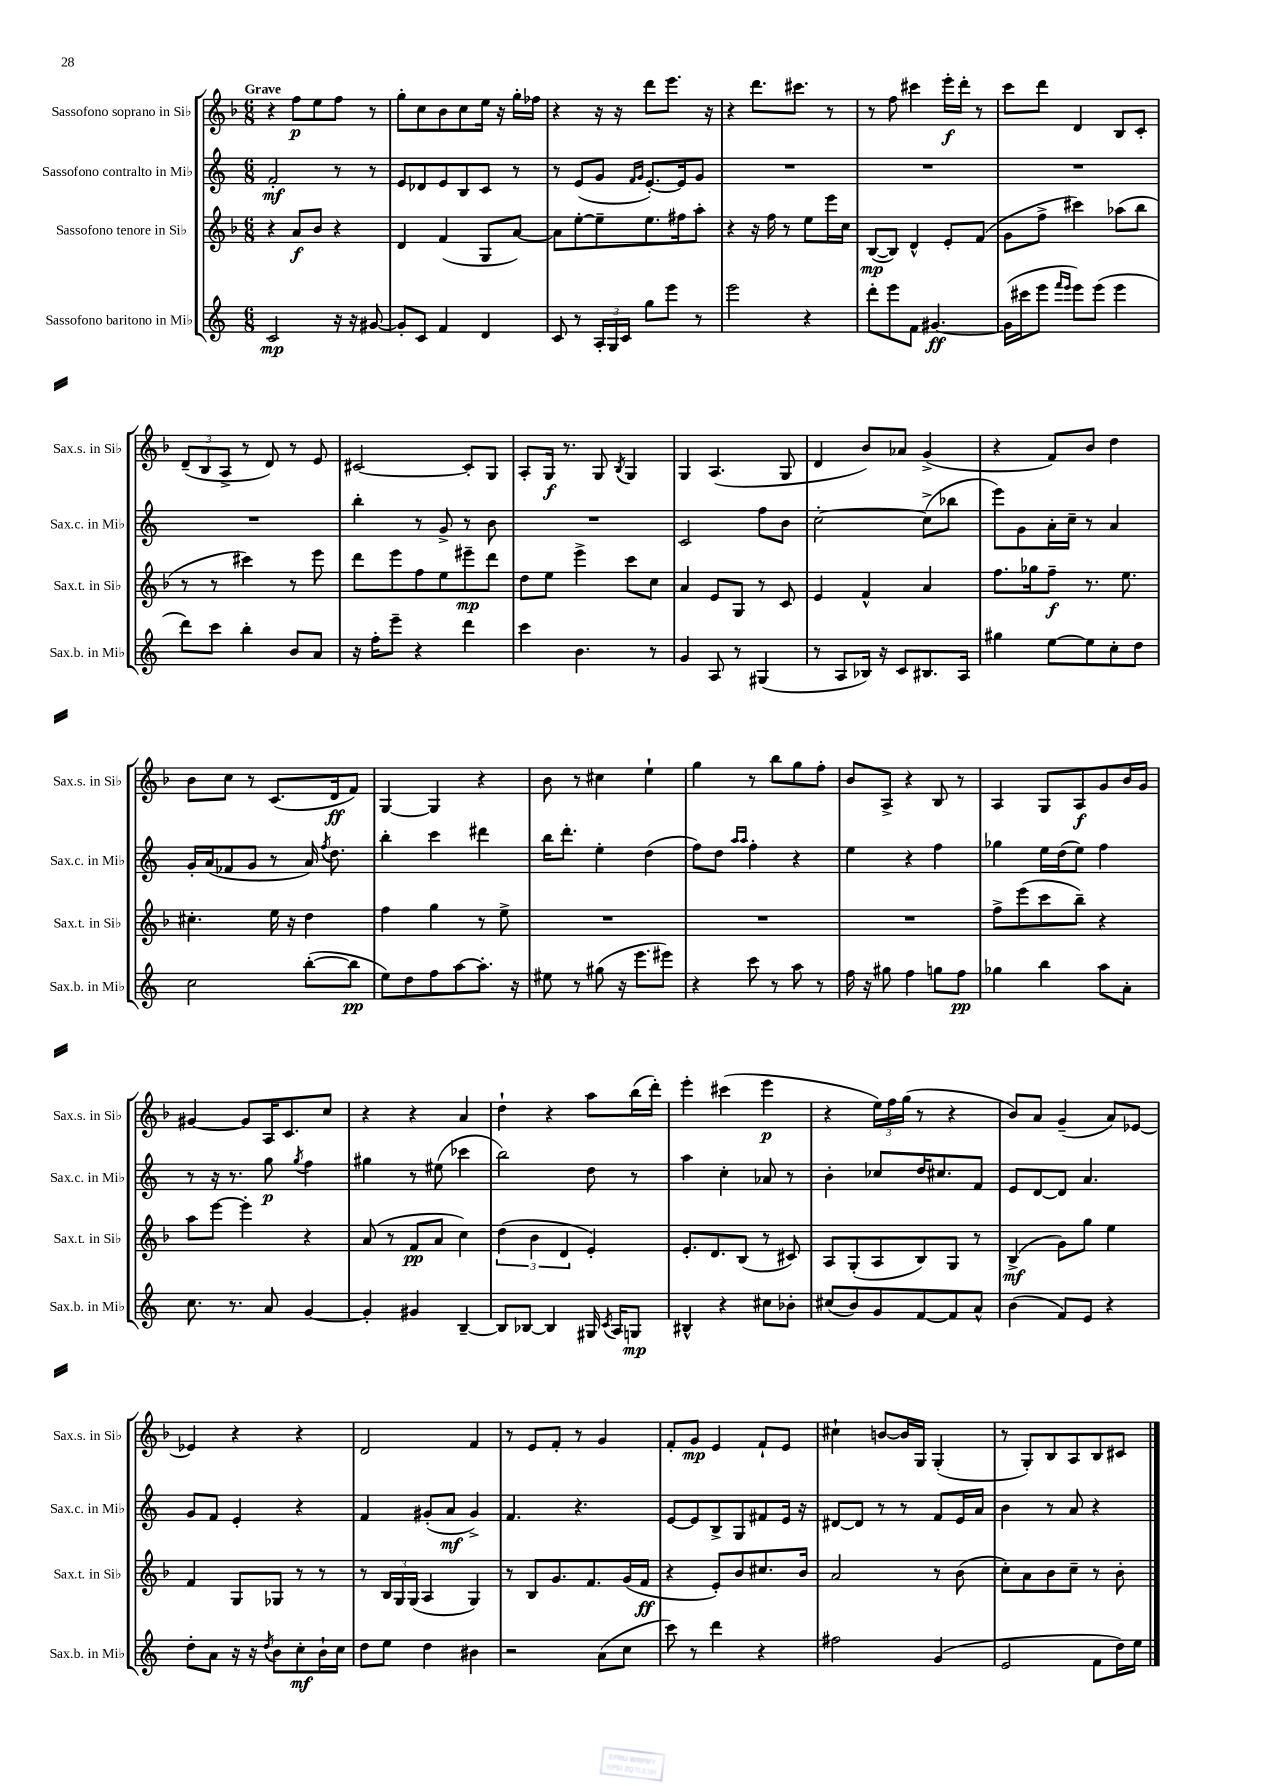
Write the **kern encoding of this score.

**kern	**kern	**kern	**kern
*staff4	*staff3	*staff2	*staff1
*clefG2	*clefG2	*clefG2	*clefG2
*k[]	*k[b-]	*k[]	*k[b-]
*M6/8	*M6/8	*M6/8	*M6/8
2c/	4r	2f'/	4r
.	8a/L	.	8ff\L
.	8b-/J	.	8ee\
16r	4r	8r	8ff\J
16r	.	.	.
[8g#/	.	8r	8r
=	=	=	=
8g#'/]L	4d/	8e/L	8gg'\L
8c/J	.	8d-/	8cc\
4f/	(4f/	8e/	8b-\
.	.	8B/	8cc\
4d/	8G/L	8c/J	16ee\Jk
.	.	.	16r
.	[8a/J)	8r	16gg'\LL
.	.	.	16ff-\JJ
=	=	=	=
8c/	8a\]L	8r	4r
8r	[8ee'\	(8e/L	.
24A'/LL	8ee~\]	8g/J	16r
24G/	.	.	.
.	.	.	16r
24c/JJ	.	.	.
.	.	16qqf/LL	.
.	.	16qqg/JJ	.
8gg\L	8.ee\	[8.e'/L)	8ddd\L
8eee\J	.	.	8.eee\J
.	16ff#\k	16e/]k	.
8r	8aa'\J	8g/J	.
.	.	.	16r
=	=	=	=
2eee\	4r	2.r	4r
.	16r	.	8.ddd\L
.	16ff\	.	.
.	8r	.	.
.	.	.	8.ccc#\J
4r	8ee\L	.	.
.	16eee\L	.	8r
.	16cc\JJ	.	.
=	=	=	=
8ddd'\L	([8B-/L	2.r	8r
8eee\	8B-/]J)	.	8ff\
8f\J	4d^^/	.	4ccc#\
[4.g#/	.	.	.
.	8e'/L	.	16eee'\LL
.	.	.	16ddd'\JJ
.	(8f/J	.	8r
=	=	=	=
(16g#\]LL	8g\L	2.r	8ccc\L
16ccc#\J	.	.	.
8eee\J	8ff^\J	.	8ddd\J
16qqfff/LL	.	.	.
16qqeee/JJ	.	.	.
8eee\L)	4ccc#\)	.	4d/
(8eee\J	.	.	.
4eee\	(8aa-\L	.	8B-/L
.	8bb-\J	.	8c'/J
=	=	=	=
8ddd\L)	8r	2.r	(12d~/L
.	.	.	12B-/
8ccc\J	8r	.	.
.	.	.	12A^/J
4bb'\	4ccc#\)	.	8r
.	.	.	8d/)
8b/L	8r	.	8r
8a/J	8eee\	.	8e/
=	=	=	=
16r	8ddd\L	4bb'\	[2c#/
16ff'\LK	.	.	.
8eee~\J	8eee\	.	.
4r	8ff\	8r	.
.	8ee\	8g^/	.
4ddd\	8eee#~\	8r	8c#'/]L
.	8ddd\J	8b\	8G/J
=	=	=	=
4ccc\	8dd\L	2.r	8A'/L
.	8ee\J	.	16G/Jk
.	.	.	8.r
4.b\	4eee^\	.	.
.	.	.	8G/
.	.	.	8qB-/
.	8ccc\L	.	4G/
8r	8cc\J	.	.
=	=	=	=
4g/	4a/	2c/	4G/
8A/	8e/L	.	(4.A/
8r	8G/J	.	.
(4G#/	8r	8ff\L	.
.	8c/	8b\J	8G/
=	=	=	=
8r	4e/	[2cc'\	4d/
8A/L	.	.	.
16B-/Jk)	4f^^/	.	8b-/L)
16r	.	.	.
8c/L	.	.	8a-/J
8.B#/	4a/	(8cc^\]L	(4g^/
.	.	8bb-\J	.
16A/Jk	.	.	.
=	=	=	=
4gg#\	8.ff\L	8eee\L)	4r
.	.	8g\	.
.	16gg-\k	.	.
[8ee\L	8ff~\J	16a'\L	8f/L)
.	.	16cc~\JJ	.
8ee\]	8.r	8r	8b-/J
8cc'\	.	4a/	4dd\
.	8.ee\	.	.
8dd\J	.	.	.
=	=	=	=
2cc\	4.cc#'\	16g'/LL	8b-\L
.	.	(16a/J	.
.	.	8f-/	8cc\J
.	.	8g/J	8r
.	16ee\	8r	(8.c/L
.	16r	.	.
([8bb'\L	4dd\	16a/)	.
.	.	8qff/	.
.	.	8.dd\	16d/k
8bb\]J	.	.	8f/J)
=	=	=	=
8ee\L)	4ff\	4bb'\	[4G/
8dd\	.	.	.
8ff\	4gg\	4ccc\	4G/]
[8aa\	.	.	.
8.aa'\]J	8r	4ddd#\	4r
.	8ee^\	.	.
16r	.	.	.
=	=	=	=
8ee#\	2.r	16bb\LK	8b-\
.	.	8.ddd'\J	.
8r	.	.	8r
(8gg#\	.	4ee'\	4cc#\
16r	.	.	.
8.eee\L	.	.	.
.	.	(4dd\	4ee`\
8eee#\J)	.	.	.
=	=	=	=
4r	2.r	8ff\L)	4gg\
.	.	8dd\J	.
.	.	16qqaa/LL	.
.	.	16qqaa/JJ	.
8ccc\	.	4ff'\	8r
8r	.	.	8bb-\L
8aa\	.	4r	8gg\
8r	.	.	8ff'\J
=	=	=	=
16ff\	2.r	4ee\	8b-/L
16r	.	.	.
8gg#\	.	.	8A^/J
4ff\	.	4r	4r
8gg\L	.	4ff\	8B-/
8ff\J	.	.	8r
=	=	=	=
4gg-\	8ff^\L	4gg-\	4A/
.	(8eee\	.	.
4bb\	8ccc\	16ee\LL	8G/L
.	.	(16dd\J	.
.	8bb-~\J)	8ee\J)	8A/
8aa\L	4r	4ff\	8g/
8a'\J	.	.	16b-/L
.	.	.	16g/JJ
=	=	=	=
8.cc\	8aa\L	8r	[4g#/
.	[8eee\J	16r	.
8.r	.	8.r	.
.	4eee'\]	.	8g#/]L
8a/	.	8gg\	16A/K
.	.	.	8.c/
.	.	8qgg/	.
[4g/	4r	4ff\	.
.	.	.	8cc/J
=	=	=	=
4g'/]	(8a/	4gg#\	4r
.	8r	.	.
4g#/	8f/L	8r	4r
.	8a/J	(8ee#\	.
[4B~/	4cc\)	4ccc-\	4a/
=	=	=	=
8B/]L	(6dd\	2bb\)	4dd`\
[8B-/J	.	.	.
.	6b-\	.	.
4B-/]	.	.	4r
.	6d/	.	.
16G#/	4e'/)	8dd\	8aa\L
8qc/	.	.	.
16A/LK	.	.	.
8G/J	.	8r	(16bb-\L
.	.	.	16ddd'\JJ)
=	=	=	=
4B#^^/	8.e'/L	4aa\	4eee'\
.	8.d/	.	.
4r	.	4cc'\	(4ccc#\
.	(8B-/J	.	.
8cc#\L	8r	8a-/	4eee\
8b-'\J	8c#/)	8r	.
=	=	=	=
(8cc#/L	8A/L	4b'\	4r
8b/)	(8G'/	.	.
8g/	8A/	8cc-/L	24ee\LL)
.	.	.	24ff\
.	.	.	(24gg\JJ
[8f/	8B-/)	16dd/K	8r
.	.	8.cc#/	.
8f/]	8G/J	.	4r
8a^^/J	8r	8f/J	.
=	=	=	=
(4b\	(4B-^/	8e/L	8b-/L)
.	.	[8d/	8a/J
8f/L)	8g\L)	8d/]J	(4g~/
8e/J	8gg\J	4.a/	.
4r	4ee\	.	8a/L)
.	.	.	[8e-/J
=	=	=	=
8dd'\L	4f/	8g/L	4e-/]
8a\J	.	8f/J	.
16r	8G/L	4e'/	4r
16r	.	.	.
8qdd/	.	.	.
8b\L	8G-/J	.	.
8cc'\	8r	4r	4r
16b`\L	8r	.	.
16cc\JJ	.	.	.
=	=	=	=
8dd\L	8r	4f/	2d/
8ee\J	24B-/LL	.	.
.	24G/	.	.
.	(24G/JJ	.	.
4dd\	4A/	(8g#'/L	.
.	.	8a/J	.
4b#\	4G/)	4g#^/)	4f/
=	=	=	=
2r	8r	4.f/	8r
.	8B-/L	.	8e/L
.	8.g/	.	8f'/J
.	.	4.r	8r
.	8.f/	.	.
(8a\L	.	.	4g/
8cc\J	(16g/L	.	.
.	16f/JJ	.	.
=	=	=	=
8ccc\)	4r	[8e/L	8f'/L
8r	.	8e/]	8g/J
4ddd\	8e'/L)	8B^/	4e/
.	8b-/	8G/	.
4r	8.cc#/	8f#/	8f`/L
.	.	16e/Jk	8e/J
.	16b-/Jk	16r	.
=	=	=	=
2ff#\	2a/	[8d#/L	4cc#`\
.	.	8d#/]J	.
.	.	8r	[8b/L
.	.	8r	16b/]L
.	.	.	16G/JJ
(4g/	8r	8f/L	(4G'/
.	(8b-\	16e/L	.
.	.	16a/JJ	.
=	=	=	=
2e/	8cc'\L)	4b\	8r
.	8a\	.	8G'/L)
.	8b-\	8r	8B-/
.	8cc~\J	8a/	8A/
8f\L	8r	4r	8B-/
16dd\L)	8b-'\	.	8c#/J
16ee\JJ	.	.	.
==	==	==	==
*-	*-	*-	*-
